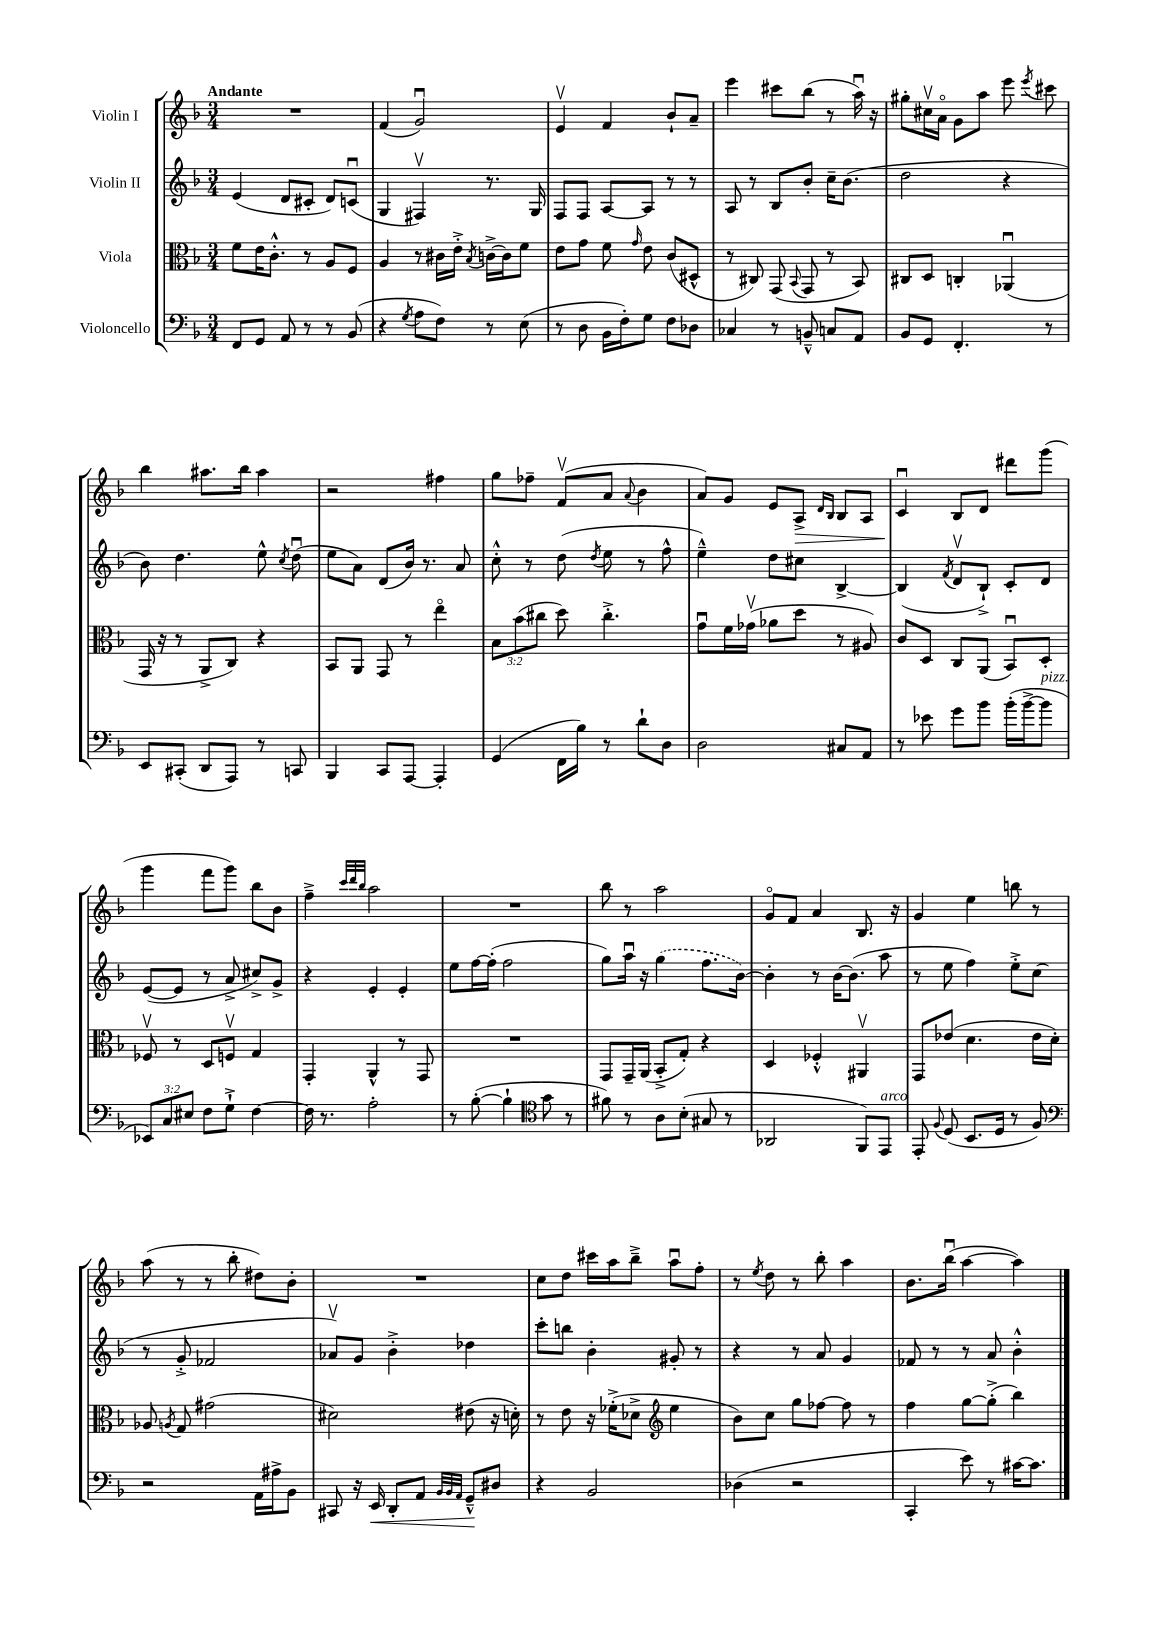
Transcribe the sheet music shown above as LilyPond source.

<<
\new StaffGroup <<
\new Staff = "s0" \with { instrumentName = "Violin I" } {
    \clef treble \key f \major \numericTimeSignature \time 3/4 \tempo "Andante"
    \autoBeamOff R2. |
    f'4( g'2\downbow) |
    e'4\upbow f'4 bes'8[-! a'8]-- |
    e'''4 cis'''8[ bes''8]( r8 a''16\downbow) r16 |
    gis''8[-. cis''16\upbow a'16]\flageolet g'8[ a''8] e'''8 \acciaccatura { e'''8 } cis'''8 |
    bes''4 ais''8.[ bes''16] ais''4 |
    r2 fis''4 |
    g''8[ fes''8]-- f'8[\upbow( a'8] \appoggiatura { a'8 } bes'4 |
    a'8[) g'8] e'8[ a8]->\> \grace { d'16[ bes16] } bes8[ a8] |
    c'4\downbow\! bes8[ d'8] dis'''8[ g'''8]( |
    g'''4 f'''8[ g'''8]) bes''8[ bes'8] |
    f''4---> \grace { c'''32[ d'''32 bes''32] } a''2 |
    R2. |
    bes''8 r8 a''2 |
    g'8[\flageolet f'8] a'4 bes8. r16 |
    g'4 e''4 b''8 r8 |
    a''8( r8 r8 bes''8-. dis''8[) bes'8]-. |
    R2. |
    c''8[ d''8] cis'''16[ a''16 bes''8]---> a''8[\downbow f''8]-. |
    r8 \acciaccatura { e''8 } d''8 r8 bes''8-. a''4 |
    bes'8.[ bes''16]\downbow( a''4~ a''4) \bar "|." |
}
\new Staff = "s1" \with { instrumentName = "Violin II" } {
    \clef treble \key f \major \numericTimeSignature \time 3/4
    \autoBeamOff e'4( d'8[ cis'8]-. d'8[) c'8]\downbow( |
    g4 fis4\upbow) r8. g16 |
    f8[ f8] a8[~ a8] r8 r8 |
    a8 r8 bes8[ bes'8]-. c''16[-- bes'8.]( |
    d''2 r4 |
    bes'8) d''4. e''8-^ \acciaccatura { c''8 } d''8\downbow( |
    e''8[ a'8]) d'8[( bes'16]) r8. a'8 |
    c''8-.-^ r8 d''8( \acciaccatura { d''8 } e''8 r8 f''8-^ |
    e''4---^) d''8[ cis''8] bes4~-> |
    bes4( \acciaccatura { f'8 } d'8[\upbow bes8]-!->) c'8[-. d'8] |
    e'8[~( e'8] r8 a'8-> cis''8[->) g'8]-> |
    r4 e'4-. e'4-. |
    e''8[ f''16~ f''16]-.( f''2 |
    g''8[) a''16]\downbow r16 \once \slurDashed g''4( f''8.[ bes'16]~) |
    bes'4-. r8 bes'16[~ bes'8.]( a''8 |
    r8 e''8 f''4) e''8[-.-> c''8]( |
    r8 g'8-.-> fes'2 |
    aes'8[\upbow) g'8] bes'4-.-> des''4 |
    c'''8[-. b''8] bes'4-. gis'8-. r8 |
    r4 r8 a'8 g'4 |
    fes'8 r8 r8 a'8 bes'4-.-^ \bar "|." |
}
\new Staff = "s2" \with { instrumentName = "Viola" } {
    \clef alto \key f \major \numericTimeSignature \time 3/4 \override Staff.TupletNumber.text = #tuplet-number::calc-fraction-text
    \autoBeamOff f'8[ e'16 c'8.]-.-^ r8 a8[ f8] |
    a4 r8 cis'16[ e'16]-.-> \acciaccatura { bes8 } c'16[~-> c'16 f'8] |
    e'8[ g'8] f'8 \grace { g'16 } e'8 c'8[( dis8]-^ |
    r8 cis8) g,8( \appoggiatura { bes,8 } g,8 r8 bes,8) |
    cis8[ d8] c4-. aes,4\downbow( |
    g,16 r16 r8 a,8[-> c8]) r4 |
    bes,8[ a,8] g,8 r8 e''4\flageolet |
    \tuplet 3/2 { bes8[ bes'8( cis''8] } d''8) cis''4.-.-> |
    g'8[\downbow f'16 ges'16]\upbow( aes'8[ d''8] r8 ais8) |
    c'8[ d8] c8[ a,8]( bes,8[\downbow) d8]-. |
    fes8\upbow r8 d8[ f8]\upbow g4 |
    g,4-. a,4-^ r8 g,8 |
    R2. |
    g,8[ g,16-- a,16]( bes,8[-.-> g8]-.) r4 |
    d4 fes4-.-^ ais,4\upbow |
    g,8[ ees'8]( d'4. ees'16[ d'16]-.) |
    aes8 \acciaccatura { a8 } g8 gis'2( |
    dis'2) eis'8( r16 d'16-.) |
    r8 e'8 r16 fes'16[-.->( des'8]-> \clef treble e''4 |
    bes'8[) c''8] g''8[ fes''8]~ fes''8 r8 |
    f''4 g''8[~ g''8]-.->( bes''4) \bar "|." |
}
\new Staff = "s3" \with { instrumentName = "Violoncello" } {
    \clef bass \key f \major \numericTimeSignature \time 3/4 \override Staff.TupletNumber.text = #tuplet-number::calc-fraction-text
    \autoBeamOff f,8[ g,8] a,8 r8 r8 bes,8( |
    r4 \acciaccatura { g8 } a8[ f8]) r8 e8( |
    r8 d8 bes,16[ f16-.) g8] f8[ des8] |
    ces4 r8 b,8---^ c8[ a,8] |
    bes,8[ g,8] f,4.-. r8 |
    e,8[ cis,8]-.( d,8[ a,,8]) r8 c,8 |
    bes,,4 c,8[ a,,8]~ a,,4-. |
    g,4( f,16[ bes16]) r8 d'8[-! d8] |
    d2 cis8[ a,8] |
    r8 ees'8 g'8[ bes'8] bes'16[-.( bes'16~-> bes'8]^\markup { \italic "pizz." } |
    \tuplet 3/2 { ees,8[) c8 eis8] } f8[ g8]-!-> f4~ |
    f16 r8. a2-. |
    r8 bes8~-.( bes4-! \clef tenor g'8 r8 |
    fis'8) r8 a8[ bes8]-.( gis8 r8 |
    aes,2 f,8[) e,8]^\markup { \italic "arco" } |
    e,8-. \appoggiatura { f8 } d8( bes,8.[ d16] r8 f8) |
    \clef bass r2 a,16[ ais16-> bes,8] |
    cis,8 r16 e,16\< d,8[-. a,8] \grace { bes,32[ bes,32 a,32] } g,8[---^\! dis8] |
    r4 bes,2 |
    des4( r2 |
    c,4-. e'8) r8 cis'16[~ cis'8.] \bar "|." |
}
>>
>>
\layout { \context { \Score \remove "Bar_number_engraver" } }
